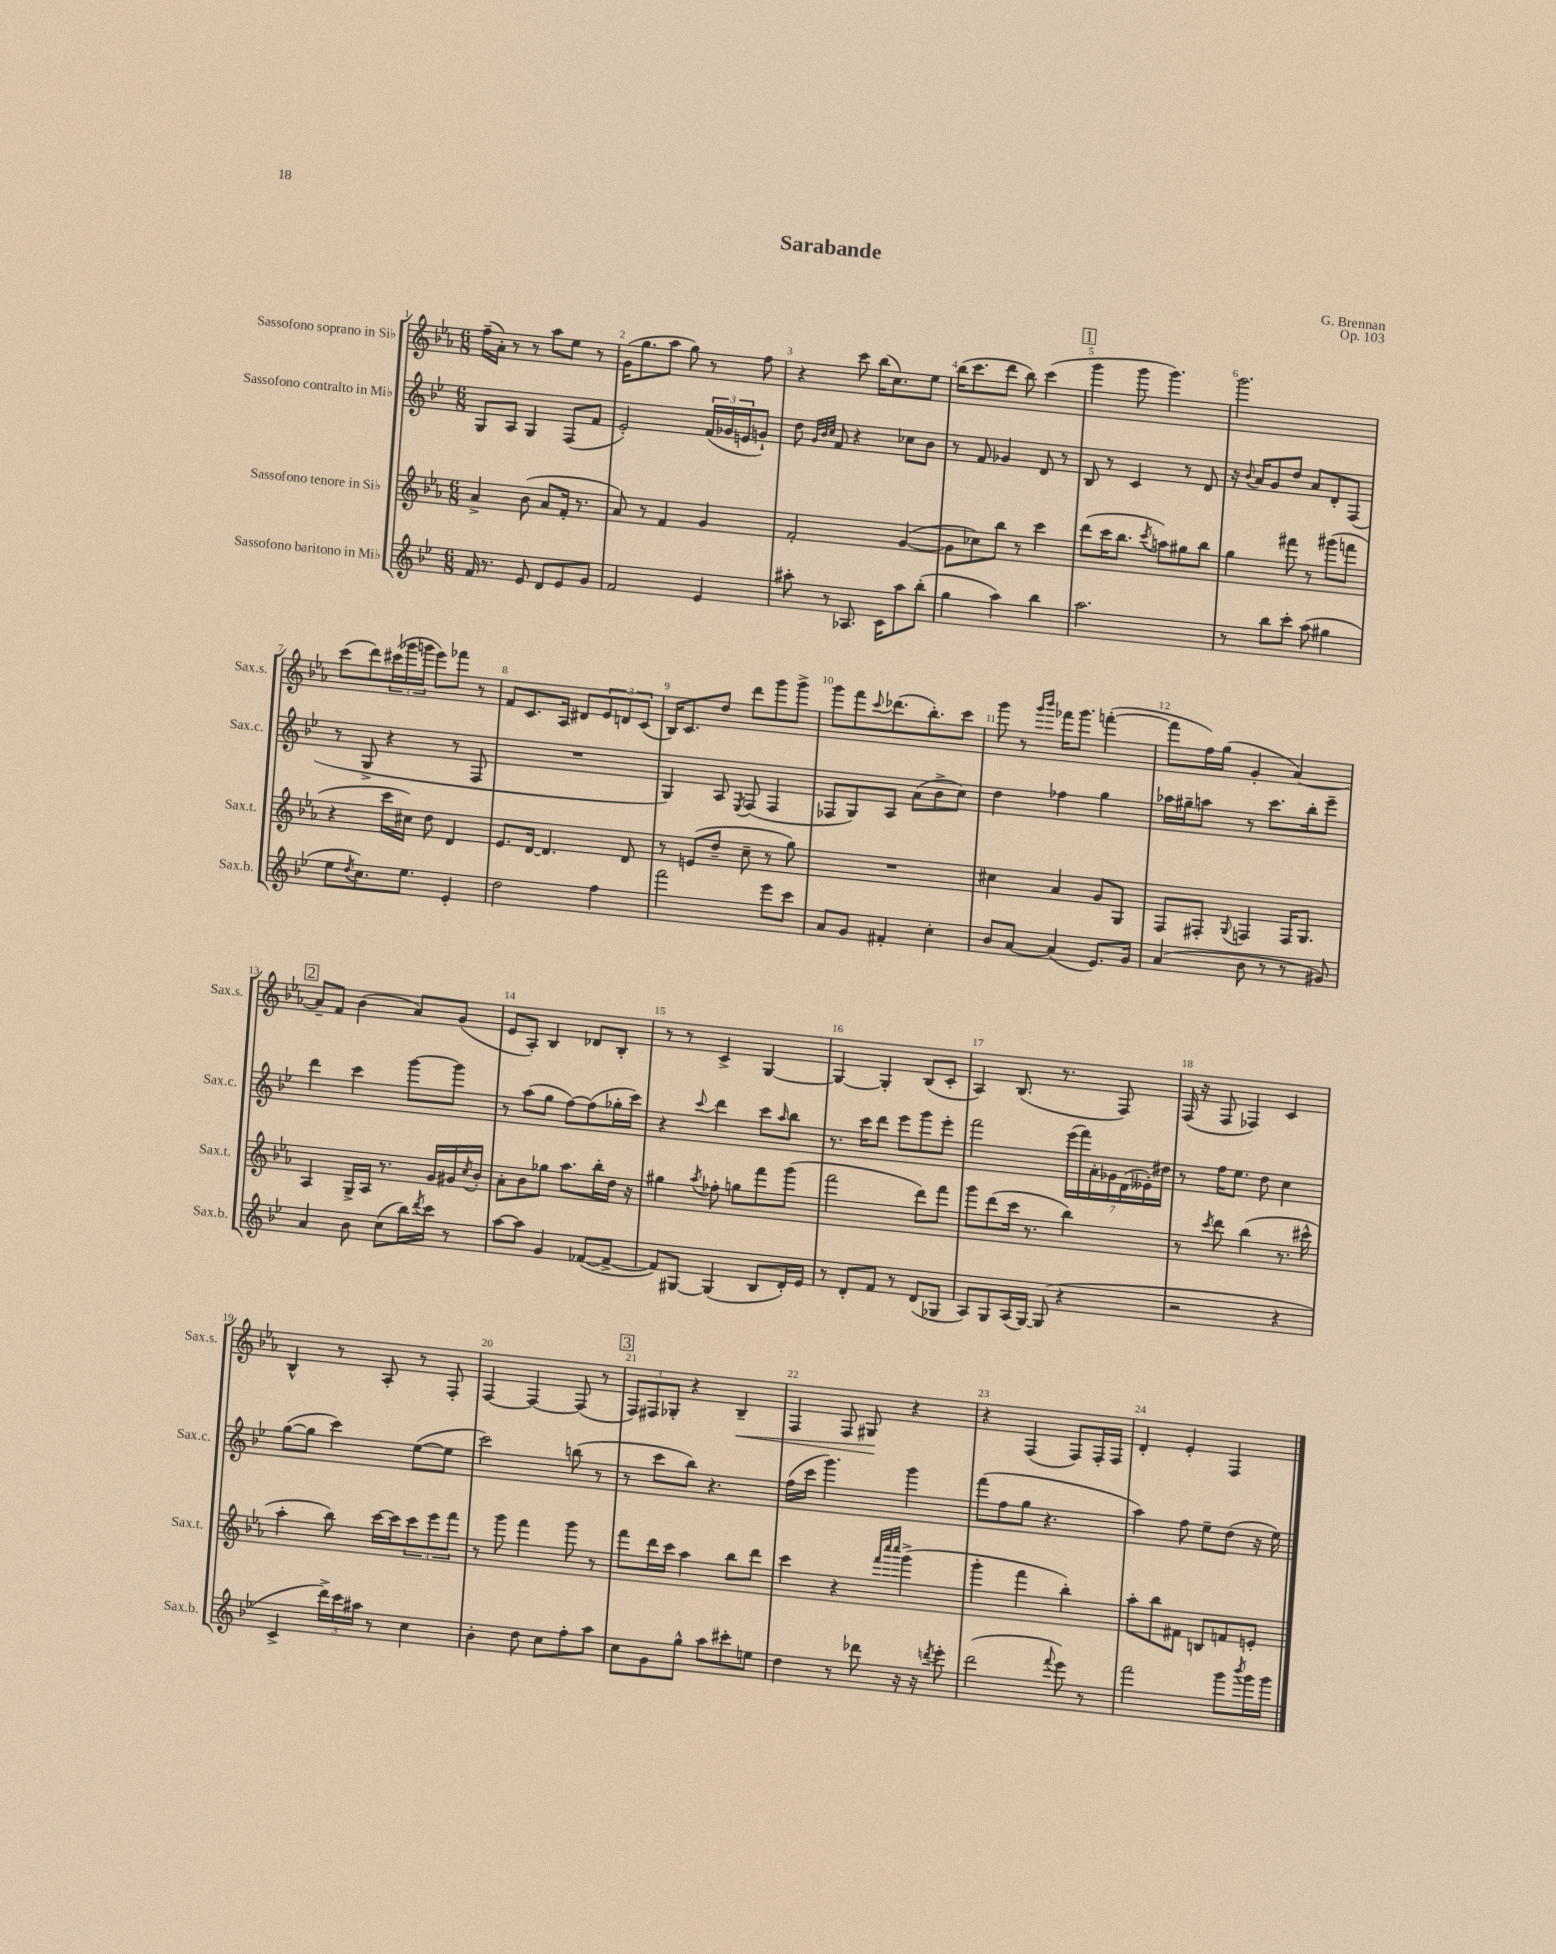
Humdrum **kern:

**kern	**kern	**kern	**kern	**dynam
*part4	*part3	*part2	*part1	*part1
*staff4	*staff3	*staff2	*staff1	*staff1
*I"Sassofono baritono in Mi♭	*I"Sassofono tenore in Si♭	*I"Sassofono contralto in Mi♭	*I"Sassofono soprano in Si♭	*
*I'Sax.b.	*I'Sax.t.	*I'Sax.c.	*I'Sax.s.	*
*clefG2	*clefG2	*clefG2	*clefG2	*
*k[b-e-]	*k[b-e-a-]	*k[b-e-]	*k[b-e-a-]	*
*M6/8	*M6/8	*M6/8	*M6/8	*
=1	=1	=1	=1	=1
16f/	4a-^/	8G/L	(16ff~\LL	.
8.r	.	.	16a-'\JJ)	.
.	.	8A/J	8r	.
8e-/	(8b-\	4G/	8r	.
8d/L	8a-/L	.	8aa-\L	.
8e-/	16f'/Jk	(8F/L	8ee-\J	.
.	8.r	.	.	.
8g/J	.	8f/J	8r	.
=2	=2	=2	=2	=2
2f/	8a-/)	2e-'/)	(16g\KL	.
.	.	.	8.gg\	.
.	8r	.	.	.
.	4f/	.	8aa-\J	.
.	.	.	8gg\)	.
4e-/	4g/	(24f/LL	8r	.
.	.	24g-X/	.	.
.	.	24en/J	.	.
.	.	8gn`/J)	8ff\	.
=3	=3	=3	=3	=3
8aa#X'\	2f'/	8dd\	4r	.
.	.	32qqg/LLL	.	.
.	.	32qqb-/	.	.
.	.	32qqcc/JJJ	.	.
8r	.	8f/	.	.
8.A-X/	.	4r	8ccc\	.
.	.	.	(16bb-\KL	.
16c\KL	.	.	8.cc\)	.
8aa#\	([4g/	8cc-X\L	.	.
(8bb-'\J	.	8b-\J	8ee-\J	.
=4	=4	=4	=4	=4
4gg\	8g\L]	8r	(16bb-\KL	.
.	.	.	8.ccc\	.
.	8cc-X\)	8f/	.	.
4aa\)	8bb-\J	4g-X/	8ddd\J	.
.	8r	.	8bb-\)	.
4bb-\	4ccc\	8d/	(4ccc\	.
.	.	8r	.	.
!!LO:REH:place=s1:t=1
=5	=5	=5	=5	=5
2.aa\	(8ddd\L	8B-/	4ggg\	.
.	16ccc\K	8r	.	.
.	8.bb-\J	.	.	.
.	.	4c/	8ggg\	.
.	8qccc/	.	.	.
.	8aan\L)	.	4.ggg\)	.
.	8gg#X\	8r	.	.
.	8bb-\J	8d/	.	.
=6	=6	=6	=6	=6
8r	4gg\	16r	2.ggg\	.
.	.	8qqb-/	.	.
.	.	16a/KL	.	.
8bb-\L	.	8g/	.	.
8ccc'\J	8fff#X\	8dd/J	.	.
(8aa\	8r	8a/L	.	.
4gg#X\	(8ggg#X\L	8d'/	.	.
.	8fffn\J	(8F/J	.	.
!!LO:LB:g=z
=7	=7	=7	=7	=7
8ee-\L	4r	8r	(8ccc\L	.
8qdd/	.	.	.	.
8.cc\)	.	8G^/	8ddd\)	.
.	16ccc\LL	4r	(24ccc#X\L	.
.	.	.	24ggg-X\	.
8.ee-\J	16cc#X\JJ)	.	.	.
.	.	.	24gggn\JJ	.
.	8dd\	.	8eee-\L)	.
4e-'/	4d/	8r	8fff-X\J	.
.	.	8F/	8r	.
=8	=8	=8	=8	=8
2dd\	8.e-/L	2.r	8f/L	.
.	.	.	8.c/	.
.	[16d/Jk	.	.	.
.	4.d/]	.	.	.
.	.	.	16A-/Jk	.
.	.	.	8d#X/L	.
4ff\	.	.	12e-/	.
.	.	.	12dn/	.
.	8d/	.	.	.
.	.	.	(12c/J	.
=9	=9	=9	=9	=9
2fff\	8r	4G/)	16B-/KL)	.
.	.	.	8.c/	.
.	(8en/L	.	.	.
.	8dd~/J	8A/	8dd/J	.
.	.	8qE-/	.	.
.	8cc~\	(8F/	8ddd\L	.
8eee-\L	8r	4F/	8ggg\	.
8ccc\J	8gg\)	.	8ggg^\J	.
=10	=10	=10	=10	=10
8a/L	2.r	8F-X/L	8ggg\L	.
8g/J	.	8G/)	8fff\	.
.	.	.	8qqccc/	.
4f#X'/	.	8A/J	(8.ddd-X\	.
.	.	(8a\L	.	.
.	.	.	8.bb-'\)	.
4cc'\	.	8b-^\	.	.
.	.	8cc\J)	8ccc\J	.
=11	=11	=11	=11	=11
8b-/L	4cc#X\	4dd\	8ggg\	.
[8a/J	.	.	8r	.
.	.	.	16qqggg/LL	.
.	.	.	16qqbbb-/JJ	.
(4a/]	4a-/	4ff-X\	16fff-X\KL	.
.	.	.	8.ggg\J	.
8.e-/L)	8g/L	4gg\	([4fffn'\	.
.	8G/J	.	.	.
16g/Jk	.	.	.	.
=12	=12	=12	=12	=12
(4a/	8F/L	16aa-X\LL	8fff\L]	.
.	.	16gg#X~\J	.	.
.	8F#X'/J	8aan\J	16ff\L)	.
.	.	.	(16gg\JJ	.
.	8qqG/	.	.	.
8b-\	4Fn/	8r	4g'/	.
8r	.	8.ccc\L	.	.
8r	16F/KL	.	[4a-/)	.
.	8.G/J	16bb-'\k	.	.
8g#X/)	.	8eee-~\J	.	.
!!LO:LB:g=z
!!LO:REH:place=s1:t=2
=13	=13	=13	=13	=13
4a/	4A-/	4ddd\	8a-~/L]	.
.	.	.	8f/J	.
8b-\	16G^/LL	4ccc\	(4b-\	.
.	16A-/JJ	.	.	.
(8cc\L	8.r	.	.	.
16bb-\L)	.	[8ggg\L	8a-/L)	.
8qddd/	.	.	.	.
16ccc\JJ	16g/LL	.	.	.
8r	16g#X/	8ggg\J]	(8g/J	.
.	8qcc/	.	.	.
.	16b-'/JJ	.	.	.
=14	=14	=14	=14	=14
[8aa\L	8a-'\L	8r	8e-/L	.
8aa\J]	8b-\	(8aa\L	8A-'/J)	.
4g/	8gg-X\J	8gg\J	4B-/	.
.	8.aa-\L	[8ff\L)	.	.
([8f-X/L	.	(8ff\]	8d-X/L	.
.	16bb-'\L	.	.	.
8f-^/J_	16dd\JJ	16gg-X'\L	8B-'/J	.
.	16r	16ccc\JJ)	.	.
=15	=15	=15	=15	=15
8f-/L])	4gg#X\	4r	8r	.
[8G#X/J	.	.	8r	.
.	8qaa-/	8qqccc/	.	.
(4G#/]	8ff-X'\	4ddd\	4c^/	.
.	8ggn\L	.	.	.
8B-/L	8fff\	8ccc\L	[4G/	.
.	.	16qqaa/	.	.
16d'/L)	(8ggg\J	8bb-\J	.	.
16e-/JJ	.	.	.	.
=16	=16	=16	=16	=16
8r	2fff\	8.r	4G/_	.
8d'/L	.	.	.	.
.	.	16ccc\KL	.	.
8f/J	.	8ddd\J	4G'/]	.
8r	.	8eee-\L	.	.
(8d/L	8ddd\L)	8ggg\	(8B-/L	.
8G-X/J	8fff\J	8eee-'\J	8c'/J	.
=17	=17	=17	=17	=17
8A/L)	8ggg\L	2fff\	4A-/)	.
8G/	(8ddd\	.	.	.
(16A/L	16ccc\Jk	.	(8.B-/	.
[16G/JJ)	8.r	.	.	.
(8G/]	.	.	.	.
.	.	.	8.r	.
4r	4bb-\)	(28eee-\LL	.	.
.	.	28fff\)	.	.
.	.	28a'\	.	.
.	.	28g-X\	.	.
.	.	.	8F/)	.
.	.	(28d\	.	.
.	.	28e--X'\)	.	.
.	.	28dd#X\JJ	.	.
=18	=18	=18	=18	=18
2r	8r	8r	(16F/	.
.	.	.	16r	.
.	8qccc/	.	.	.
.	8ddd\	16ff\KL	8F/	.
.	.	8.ee-\J	.	.
.	(4bb-\	.	4F-X/)	.
.	.	8dd\	.	.
4r	8.r	4cc\	4c/	.
.	16ccc#X^^\	.	.	.
!!LO:LB:g=z
=19	=19	=19	=19	=19
4c^/	4aa-'\	([8gg\L	4B-^^/	.
.	.	8gg\J]	.	.
24ddd^\LL)	8bb-\)	4ccc\)	8r	.
24ccc\	.	.	.	.
24aa#X\JJ	.	.	.	.
8r	[16ccc\LL	.	8A-'/	.
.	16ccc\J]	.	.	.
4cc\	12ccc\	([8ee-\L	8r	.
.	12eee-\	.	.	.
.	.	8ee-\J]	8F'/	.
.	12fff\J	.	.	.
=20	=20	=20	=20	=20
4b-'\	8r	2ccc\)	[4F/	.
.	8ggg\	.	.	.
8dd\	4fff\	.	4F/_	.
8cc\L	.	.	.	.
8ff'\	8ggg\	(8bbn\	(8F/]	.
8aa\J	8r	8r	8r	.
!!LO:REH:place=s1:t=3
=21	=21	=21	=21	=21
8cc\L	8fff\L	8r	12F/L)	.
.	.	.	12F#X/	.
8g\	16ddd\L	8ccc\L	.	.
.	.	.	12G-X'/J	.
.	16ccc\JJ	.	.	.
8gg^^\J	4aa-\	8bb-\J)	4r	.
8aa\L	.	4.r	.	.
!	!	!	!	!LO:HP:b
8ccc#X'\	8bb-\L	.	4B-~/	<
8een\J	8ddd\J	.	.	.
=22	=22	=22	=22	=22
4dd\	4ccc\	(16ff\LL	4F/	.
.	.	16ccc\JJ	.	.
.	.	4.ggg\)	.	.
8r	4r	.	8F/	.
8ddd-X\	.	.	8G#X/	.
.	32qqfff/LLL	.	.	.
.	32qqcccc/	.	.	.
.	32qqcccc/JJJ	.	.	.
16r	(4ggg^\	4ggg\	4r	[
16r	.	.	.	.
8qdddn/	.	.	.	.
8eee-'\	.	.	.	.
=23	=23	=23	=23	=23
(2ddd\	4ggg'\	(8fff\L	4r	.
.	.	8ff\	.	.
.	4fff\	8gg\J	(4F/	.
.	.	4.r	.	.
8qqfff/	.	.	.	.
8eee-\)	4bb-'\)	.	8F/L)	.
8r	.	.	16F'/L	.
.	.	.	16F/JJ	.
=24	=24	=24	=24	=24
2fff\	8aa-'\L	4aa\)	4d'/	.
.	8bb-\	.	.	.
.	8f#X\J	8ff\	4e-'/	.
.	8Bn/L	8ee-~\L	.	.
8ggg\L	8fn/	(8dd\J	4F/	.
8qbbb-/	.	.	.	.
16ggg\L	8en'/J	16r	.	.
16ggg\JJ	.	16ee-\)	.	.
==	==	==	==	==
*-	*-	*-	*-	*-
